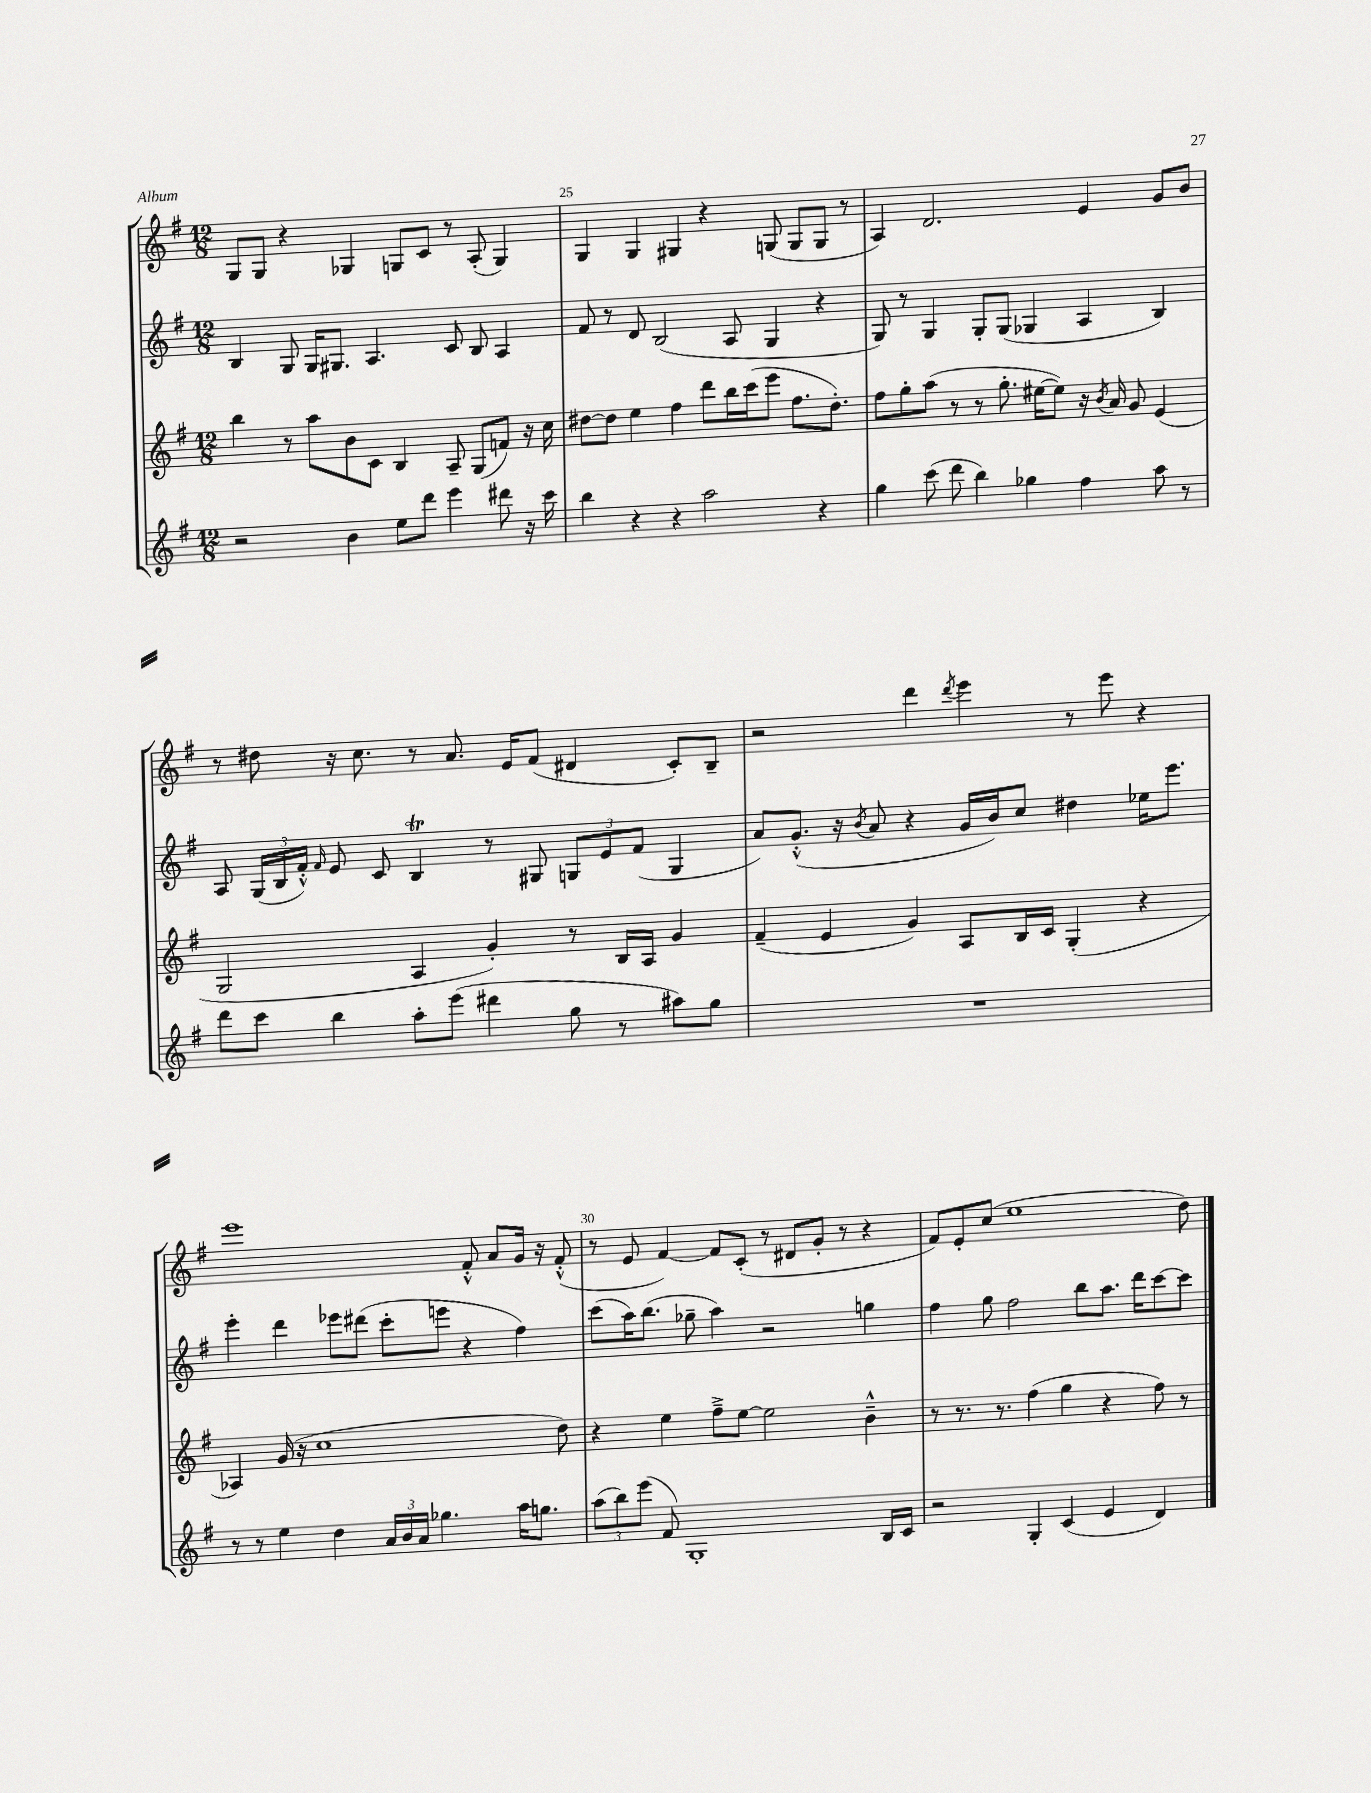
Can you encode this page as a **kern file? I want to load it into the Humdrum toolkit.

**kern	**kern	**kern	**kern
*part4	*part3	*part2	*part1
*staff4	*staff3	*staff2	*staff1
*clefG2	*clefG2	*clefG2	*clefG2
*k[f#]	*k[f#]	*k[f#]	*k[f#]
*M12/8	*M12/8	*M12/8	*M12/8
=24	=24	=24	=24
2r	4bb\	4B/	8G/L
.	.	.	8G/J
.	8r	8G/	4r
.	8aa\L	16G/KL	.
.	.	8.G#X/J	.
4b\	8b\	.	4G-X/
.	8c\J	4.A/	.
8ee\L	4B/	.	8Gn/L
8ddd\J	.	.	8c/J
4eee\	8A~/	8c/	8r
.	(8G/L	8B/	(8A'/
8ddd#X\	8fn/J)	4A/	4G/)
16r	16r	.	.
16ccc\	16cc\	.	.
=25	=25	=25	=25
4bb\	[8dd#X\L	8f#/	4G/
.	8dd#\J]	8r	.
4r	4ee\	8d/	4G/
.	.	(2B/	.
4r	4ff#\	.	4G#X/
2aa\	8ddd\L	.	4r
.	16bb\L	8A/	.
.	(16ccc\J	.	.
.	8eee\J	4G/	(8Gn/
.	8.ff#\L	.	8G/L
4r	.	4r	8G/J
.	8.dd#'\J)	.	.
.	.	.	8r
=26	=26	=26	=26
4gg\	8ff#\L	8G/)	4A/)
.	8gg'\	8r	.
(8ccc\	(8aa\J	4G/	2.d/
8ddd\	8r	.	.
4bb\)	8r	8G'/L	.
.	8.gg'\	(8G/J	.
4gg-X\	.	4G-X/	.
.	[16ee#X\KL	.	.
.	8ee#\J])	.	.
4ff#\	16r	4A/	4e/
.	8qb/	.	.
.	16a/	.	.
.	8g/	.	.
8aa\	(4e/	4B/)	8g/L
8r	.	.	8b/J
!!LO:LB:g=z
=27	=27	=27	=27
8ddd\L	2G/	8A/	8r
8ccc\J	.	(24G/LL	8dd#X\
.	.	24B/	.
.	.	24f#'^^/JJ)	.
.	.	16qqf#/	.
4bb\	.	8e/	16r
.	.	.	8.cc\
.	.	8c/	.
8aa'\L	4A/	4Bt/	8r
(8eee\J	.	.	8.a/
4ddd#X\	4g'/)	8r	.
.	.	.	16e/KL
.	.	8G#X/	(8f#/J
8gg\	8r	12Gn/L	4d#X/
.	.	12e/	.
8r	16B/LL	.	.
.	.	(12f#/J	.
.	16A/JJ	.	.
8aa#X\L)	4g/	4G/	8c'/L)
8gg\J	.	.	8B~/J
=28	=28	=28	=28
1.r	(4f#~/	8a/L)	2r
.	.	(8.g'^^/J	.
.	4e/	.	.
.	.	16r	.
.	.	8qb/	.
.	.	8a/	.
.	4g/)	4r	4ddd\
.	.	.	8qddd/
.	8A/L	16g/LL	4eee\
.	.	16b/J)	.
.	16B/L	8cc/J	.
.	16c/JJ	.	.
.	(4G'/	4dd#X\	8r
.	.	.	8eee\
.	4r	16ee-X\KL	4r
.	.	8.eee\J	.
!!LO:LB:g=z
=29	=29	=29	=29
8r	4A-X/)	4eee'\	1eee
8r	.	.	.
4ee\	(16g/	4ddd\	.
.	16r	.	.
.	1cc	.	.
4dd\	.	8eee-X\L	.
.	.	(8ddd#X\J	.
24a/LL	.	8ccc'\L	.
24b/	.	.	.
24a/JJ	.	.	.
4.gg-X\	.	8eeen\J	.
.	.	4r	8f#'^^/
.	.	.	8a/L
16aa\KL	.	4ff#\)	16g/Jk
8.ggn\J	.	.	16r
.	8dd\)	.	(8f#'^^/
=30	=30	=30	=30
(12aa\L	4r	(8ccc\L	8r
12bb\)	.	.	.
.	.	16aa\K)	8e/
(12eee\J	.	.	.
.	.	(8.bb\J	.
8f#/)	4ee\	.	[4f#/)
1G'	.	8gg-X~\	.
.	8ff#~^\L	4aa\)	8f#/L]
.	[8ee\J	.	(8c'/J
.	2ee\]	2r	8r
.	.	.	8d#X/L
.	.	.	8g'/J
.	.	.	8r
.	4b~^^\	4ggn\	4r
16B/LL	.	.	.
16c/JJ	.	.	.
=31	=31	=31	=31
2r	8r	4ff#\	8f#/L)
.	8.r	.	8e'/
.	.	8gg\	(8cc/J
.	8.r	.	.
.	.	2ff#\	1ee
4G'/	(4ff#\	.	.
(4c/	4gg\	.	.
.	.	8bb\L	.
4e/	4r	8.aa\J	.
.	.	16ddd\KL	.
4d/)	8ff#\)	[8ccc\	.
.	8r	8ccc\J]	8dd\)
==	==	==	==
*-	*-	*-	*-
